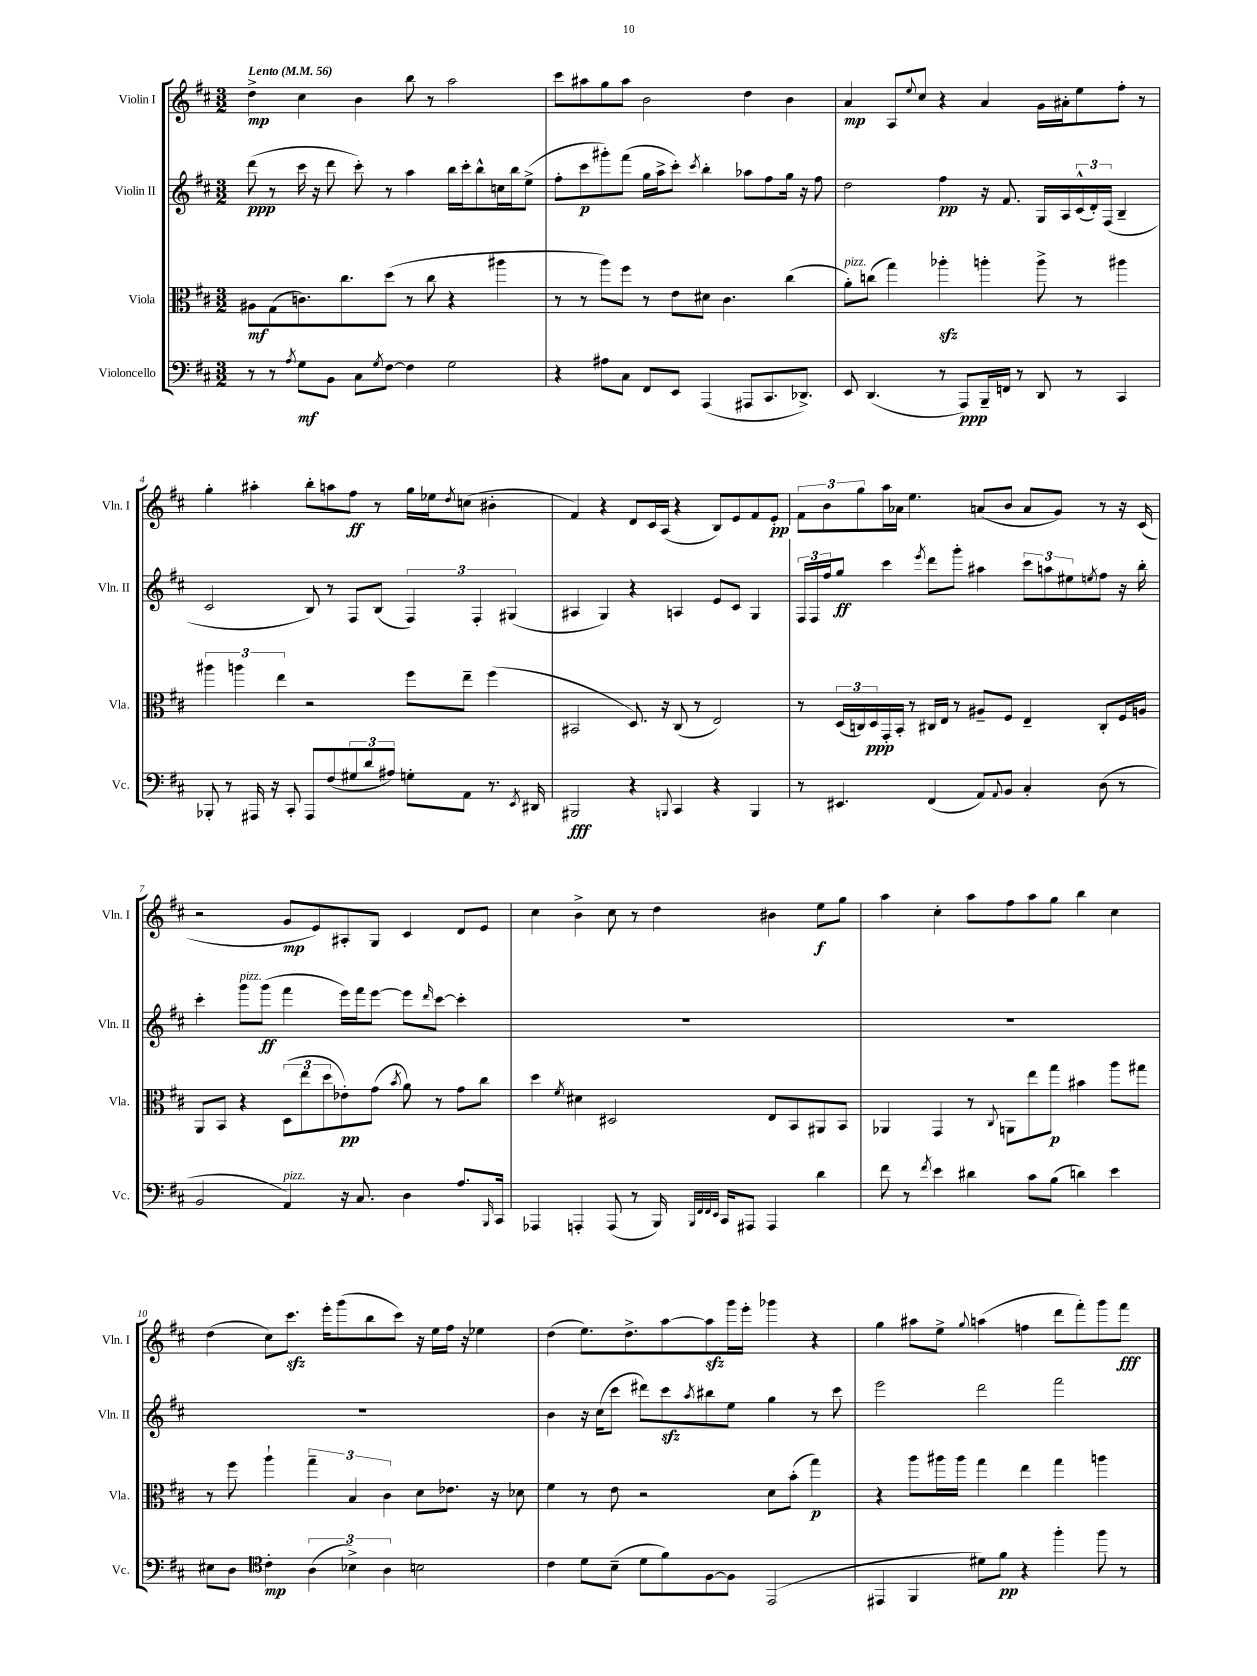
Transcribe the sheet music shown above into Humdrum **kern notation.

**kern	**kern	**kern	**kern
*staff4	*staff3	*staff2	*staff1
*clefF4	*clefC3	*clefG2	*clefG2
*k[f#c#]	*k[f#c#]	*k[f#c#]	*k[f#c#]
*M3/2	*M3/2	*M3/2	*M3/2
*MM56	*MM56	*MM56	*MM56
8r	8A#	(8ddd	4dd^
8r	(8G	8r	.
8qA	.	.	.
8G	8.c)	16ccc#	4cc#
.	.	16r	.
8BB	.	8ddd	.
.	8.cc#	.	.
8C#	.	8ccc#')	4b
8qG	.	.	.
[8F#	(8dd	8r	.
4F#]	8r	4aa	8bb
.	8cc#	.	8r
2G	4r	16bb	2aa
.	.	16ccc#'	.
.	.	8bb^^	.
.	4aa#	16cc	.
.	.	16bb	.
.	.	(8ee^	.
=	=	=	=
4r	8r	8ff#'	8ccc#
.	8r	8ccc#	8aa#
8A#	8aa)	8ggg#')	8gg
8C#	8ff#	(8fff#	8aa#
8FF#	8r	16gg	2b
.	.	16aa^	.
8EE	8e	8ccc#')	.
.	.	8qccc#	.
(4AAA	8d#	4bb'	.
.	4.c#	.	.
8AAA#	.	8aa-	4dd
8.CC#	.	8ff#	.
.	(4cc#	16gg	4b
8.DD-^)	.	16r	.
.	.	8ff#	.
=	=	=	=
8EE	8a')	2dd	4a
(4.DD	(8cc	.	.
.	4gg)	.	8A
.	.	.	8qqee
.	.	.	8cc#
8r	4aa-'	4ff#	4r
8AAA)	.	.	.
16BBB~	4aa'	16r	4a
16FF	.	8.f#	.
8r	.	.	.
8DD	8aa^	16G	16g
.	.	16A	16a#'
8r	8r	(24c#^^	8ee
.	.	24d')	.
.	.	(24F#	.
4CC#	4aa#	4B~	8ff#'
.	.	.	8r
=	=	=	=
8BBB-'	6aa#	2c#	4gg'
8r	.	.	.
.	6aa	.	.
16AAA#	.	.	4aa#'
16r	.	.	.
.	6ee	.	.
8CC#'	.	.	.
8AAA#	2r	8B)	8bb'
(8F#	.	8r	8aa
12G#	.	8F#	8ff#
12d	.	.	.
.	.	(8B	8r
12A#)	.	.	.
8G'	8ff#	6F#)	16gg
.	.	.	16ee-
.	.	.	8qdd
8AA	8ee~	.	(8cc
.	.	6F#'	.
8.r	(4ff#	.	4b#'
.	.	(6G#	.
8qEE	.	.	.
16DD#	.	.	.
=	=	=	=
2BBB#	2BB#	4A#	4f#)
.	.	4G)	4r
4r	8.D)	4r	8d
.	.	.	16c#
.	16r	.	(16A
8qqBBB	.	.	.
4CC#	(8C#	4A	4r
.	8r	.	.
4r	2E)	8e	8B)
.	.	8c#	8e
4BBB	.	4G	8f#
.	.	.	8e'
=	=	=	=
8r	8r	24F#	12f#
.	.	24F#	.
.	.	24ff#	12b
4.EE#	(24D	8gg	.
.	24C)	.	12gg
.	24D	.	.
.	16GG'	4ccc#	16aa
.	16BB'	.	16a-
.	8r	.	4.ee
.	.	8qeee	.
(4FF#	16C#	8ddd	.
.	16E	.	.
.	8r	8ggg'	.
8AA)	8A#~	4aa#	(8a
8qqAA	.	.	.
8BB	8F#	.	8b
4C#'	4E~	12ccc#	8a
.	.	12aa	.
.	.	.	8g)
.	.	12ee#	.
.	.	8qee	.
(8D	8C#'	8ff#	8r
8r	16F#	16r	16r
.	16A	16bb'	(16c#
=	=	=	=
2BB	8AA	4ccc#'	2r
.	8BB	.	.
.	4r	8ggg	.
.	.	(8ggg	.
4AA)	(12D	4fff#	8g
.	12ee	.	.
.	.	.	8e)
.	12dd	.	.
16r	8e-')	16eee)	8A#'
8.C#	.	16fff#	.
.	(8g	[8eee	8G
.	8qb	.	.
4D	8a)	8eee]	4c#
.	.	16qqddd	.
.	8r	[8ccc#	.
8.A	8g	4ccc#']	8d
.	8cc#	.	8e
16qqBBB	.	.	.
16CC#	.	.	.
=	=	=	=
4AAA-	4dd	1.r	4cc#
.	8qf#	.	.
4AAA'	4d#	.	4b^
(8AAA	2D#	.	8cc#
8r	.	.	8r
16BBB)	.	.	4dd
32qqBBB	.	.	.
32qqFF#	.	.	.
32qqFF#	.	.	.
32qqEE	.	.	.
16CC#	.	.	.
8AAA#	.	.	.
4AAA#	8E	.	4b#
.	8BB	.	.
4d	8AA#	.	8ee
.	8BB	.	8gg
=	=	=	=
8f#	4AA-	1.r	4aa
8r	.	.	.
8qf#	.	.	.
4e	4GG	.	4cc#'
4d#	8r	.	8aa
.	8qqC#	.	.
.	8AA	.	8ff#
8c#	8ee	.	8aa
(8B	8gg	.	8gg
4d)	4b#	.	4bb
4e	8aa	.	4cc#
.	8gg#	.	.
=	=	=	=
8E#	8r	1.r	(4dd
8D	8ff#	.	.
*clefC4	*	*	*
4c#'	4aa`	.	8cc#)
.	.	.	8.ccc#
(6A	6gg~	.	.
.	.	.	16eee'
.	.	.	(8ggg
6B-^)	6B	.	.
.	.	.	8bb
6A	6c#	.	.
.	.	.	8ccc#)
2B	8d	.	16r
.	.	.	16ee
.	8.e-	.	16ff#
.	.	.	16r
.	.	.	4ee-
.	16r	.	.
.	8d-	.	.
=	=	=	=
4c#	4f#	4b	(4dd
8d	8r	16r	8.ee)
.	.	(16cc#	.
(8B~	8e	8ccc#	.
.	.	.	8.dd^
8d	2r	8ddd#)	.
8f#)	.	8ccc#	[8aa
.	.	8qaa	.
[8F#	.	8bb#	8aa]
8F#]	.	8ee	16ggg
.	.	.	16eee'
(2EE	8d	4gg	4ggg-
.	(8b'	.	.
.	4gg)	8r	4r
.	.	8ccc#	.
=	=	=	=
4EE#	4r	2eee	4gg
4FF#	8aa	.	8aa#
.	16aa#	.	8ee^
.	16aa#	.	.
.	.	.	8qqgg
8d#)	4gg	2ddd	(4aa
8f#	.	.	.
4r	4ee	.	4ff
4ff#'	4gg	2fff#	8ddd
.	.	.	8fff#')
8ff#	4aa	.	8ggg
8r	.	.	8fff#
==	==	==	==
*-	*-	*-	*-
